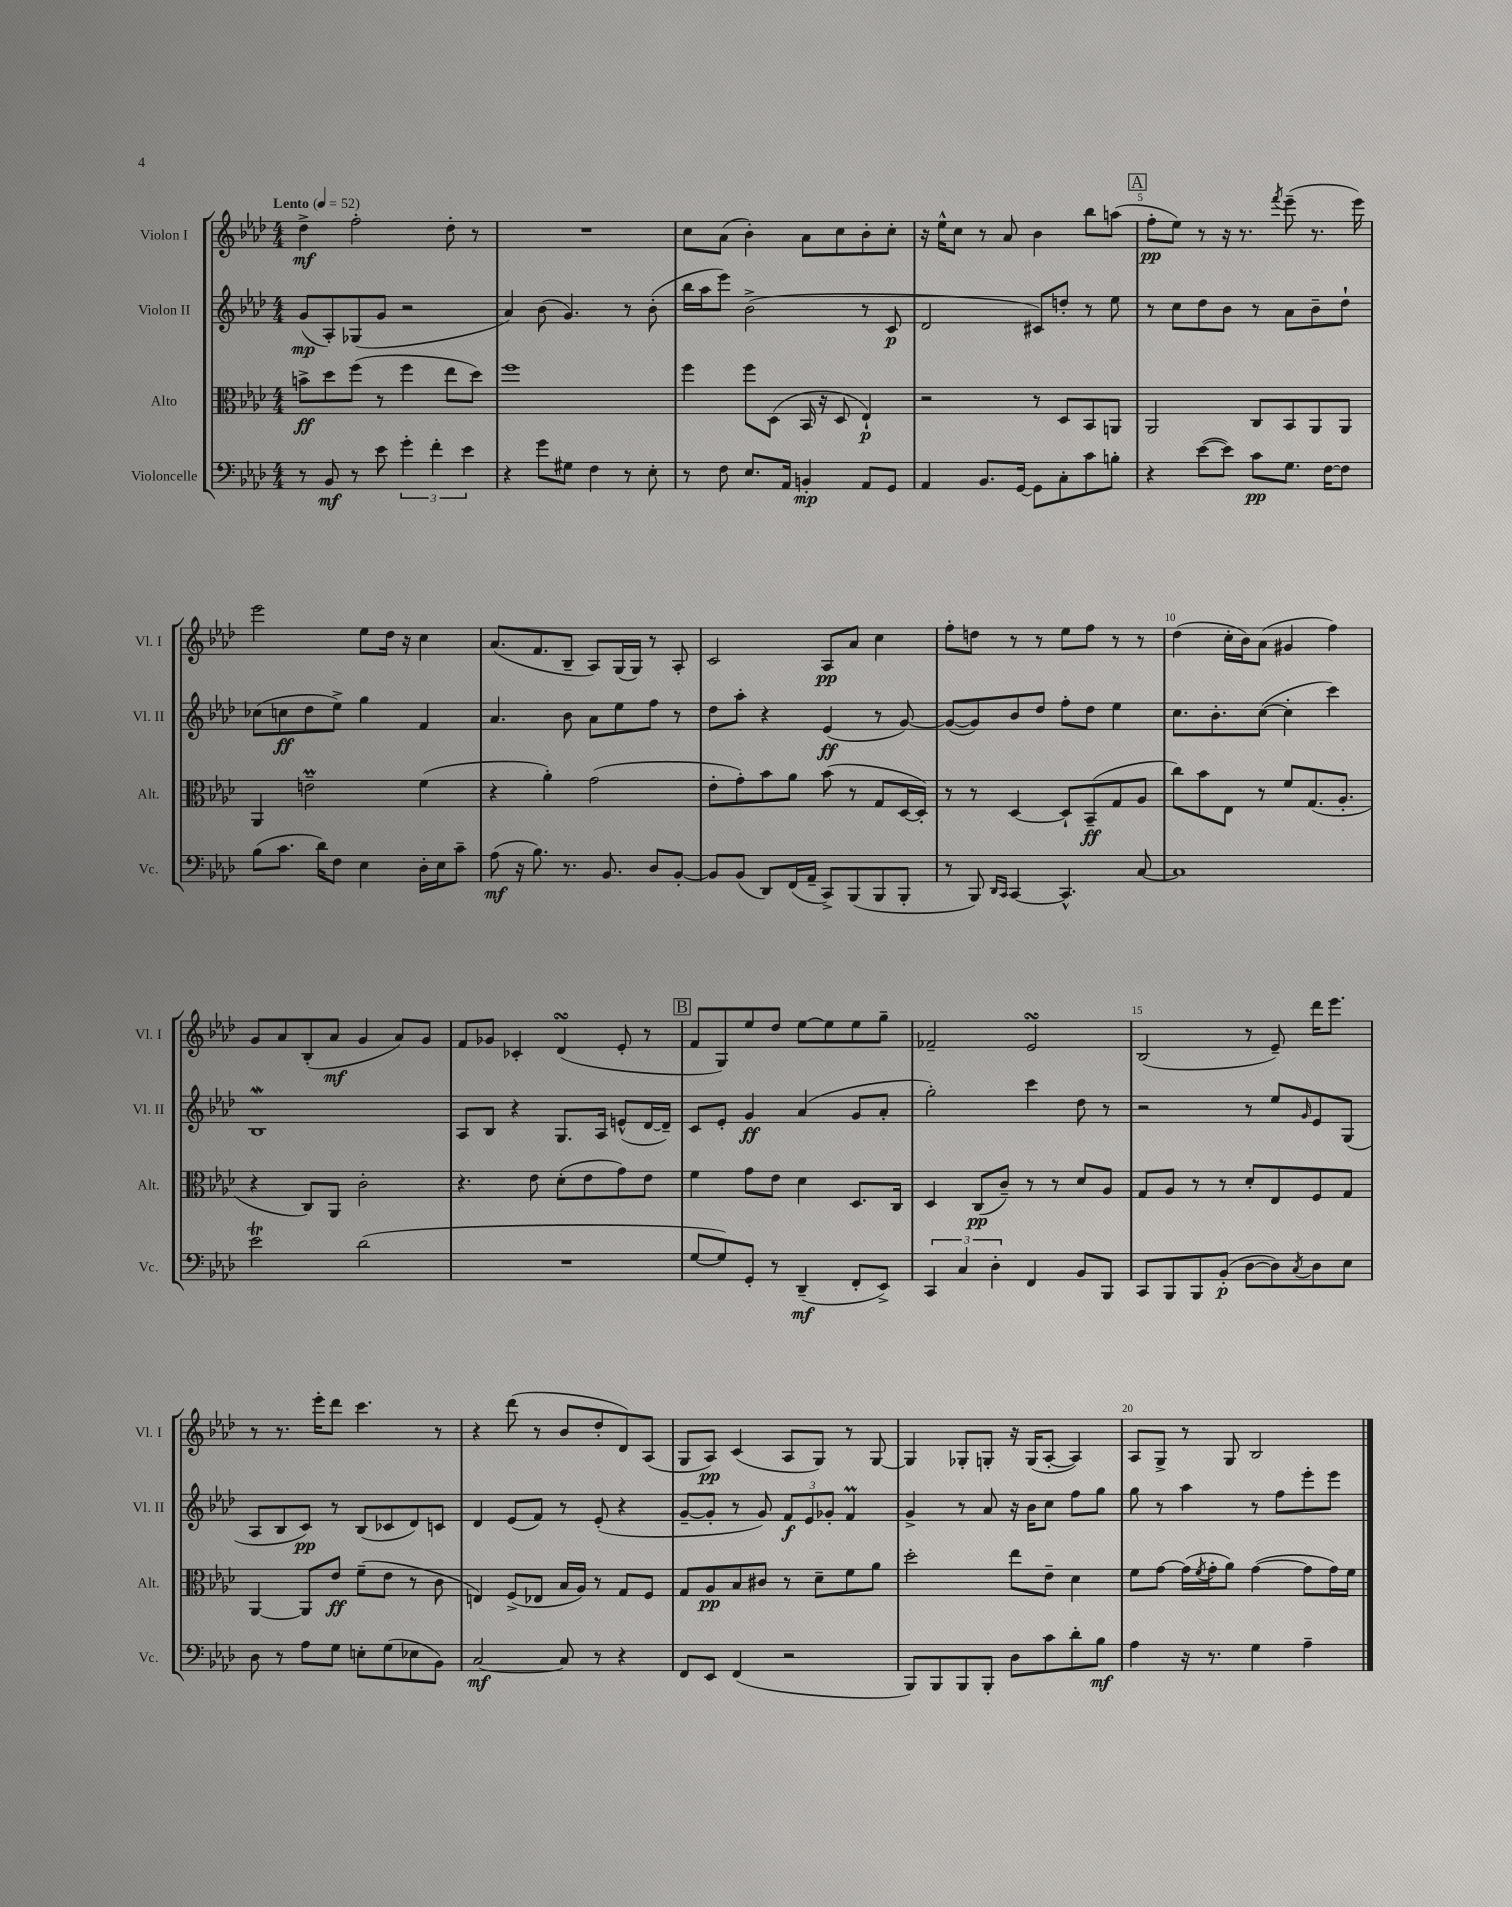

**kern	**kern	**kern	**kern
*staff4	*staff3	*staff2	*staff1
*clefF4	*clefC3	*clefG2	*clefG2
*k[b-e-a-d-]	*k[b-e-a-d-]	*k[b-e-a-d-]	*k[b-e-a-d-]
*M4/4	*M4/4	*M4/4	*M4/4
*MM52	*MM52	*MM52	*MM52
8r	8b^	(8g	4dd-^
8BB-	8dd-	8A-')	.
8r	(8ff	(8G-	2ff'
8e-	8r	8g	.
6g'	4ff	2r	.
6f'	.	.	.
.	8ee-	.	8dd-'
6e-	.	.	.
.	8dd-)	.	8r
=	=	=	=
4r	1ff	4a-)	1r
8g	.	(8b-	.
8G#	.	4.g)	.
4F	.	.	.
8r	.	8r	.
8E-'	.	(8b-'	.
=	=	=	=
8r	4ff	16bb-	8cc
.	.	16aa-	.
8F	.	8eee-)	(8a-
8.E-	8ff	(2b-^	4b-')
.	(8D-	.	.
16AA-	.	.	.
4BB'	16BB-	.	8a-
.	16r	.	.
.	8D-	.	8cc
8AA-	4E-`)	8r	8b-'
8GG	.	8c	8cc'
=	=	=	=
4AA-	2r	2d-	16r
.	.	.	16ee-^^
.	.	.	8cc
8.BB-	.	.	8r
.	.	.	8a-
[16GG	.	.	.
8GG]	8r	8c#)	4b-
8C'	8D-	8dd'	.
8c	8BB-	8r	8bb-
8B'	8AA	8ee-	(8aa
=	=	=	=
4r	2AA-	8r	8ff'
.	.	8cc	8ee-)
([8e-	.	8dd-	8r
8e-])	.	8b-	16r
.	.	.	8.r
8c	8C	8r	.
.	.	.	8qfff
8.G	8BB-	8a-	(8eee-~
.	8AA-	8b-~	8.r
[16F	.	.	.
8F]	8AA-	8dd-`	.
.	.	.	16eee-)
=	=	=	=
(8B-	4AA-	(8cc-	2eee-
8.c	.	8cc	.
.	2e~	8dd-	.
16d-)	.	.	.
8F	.	8ee-^)	.
4E-	.	4gg	8ee-
.	.	.	16dd-
.	.	.	16r
16D-'	(4f	4f	4cc
16E-	.	.	.
8c~	.	.	.
=	=	=	=
(8A-	4r	4.a-	(8.a-
16r	.	.	.
8.B-)	.	.	8.f
.	4a-')	.	.
8.r	.	8b-	8B-~
.	(2g	8a-	8A-)
8.BB-	.	.	.
.	.	8ee-	(16G
.	.	.	16G)
8D-	.	8ff	8r
[8BB-'	.	8r	8A-'
=	=	=	=
8BB-]	8e-'	8dd-	2c
(8BB-	8g')	8aa-'	.
8DD-)	8b-	4r	.
(16FF	8a-	.	.
16AA-~	.	.	.
8CC^)	(8b-	(4e-	8A-
(8BBB-	8r	.	8a-
8BBB-	8G	8r	4cc
8BBB-'	[16D-	[8g)	.
.	16D-'])	.	.
=	=	=	=
8r	8r	(8g_	8ff'
8BBB-)	8r	8g])	8dd
16qqDD-	.	.	.
16qqCC	.	.	.
[4CC	[4D-	8b-	8r
.	.	8dd-	8r
4.CC^^]	8D-`]	8ff'	8ee-
.	(8BB-~	8dd-	8ff
.	8G	4ee-	8r
[8C	8A-	.	8r
=	=	=	=
1C]	8cc)	8.cc	(4dd-
.	8b-	.	.
.	.	8.b-'	.
.	8E-	.	16cc'
.	.	.	16b-)
.	8r	([8cc	(8a-
.	8f	4cc']	4g#
.	(8.G	.	.
.	.	4ccc)	4ff)
.	8.A-'	.	.
=	=	=	=
2e-	4r	1B-	8g
.	.	.	8a-
.	8C)	.	(8B-'
.	8AA-	.	8a-
(2d-	2c'	.	4g
.	.	.	8a-)
.	.	.	8g
=	=	=	=
1r	4.r	8A-	8f
.	.	8B-	8g-
.	.	4r	4c-'
.	8e-	.	.
.	(8d-'	8.G	(4d-
.	8e-	.	.
.	.	16A-	.
.	8g)	(8e^^	8e-'
.	8e-	[16d-	8r
.	.	16d-~])	.
=	=	=	=
[8G	4f	8c	8f
8G])	.	8e-'	8G)
8GG'	8g	4g	8ee-
8r	8e-	.	8dd-
(4DD-~	4d-	(4a-	[8ee-
.	.	.	8ee-]
8FF'	8.D-	8g	8ee-
8EE-^)	.	8a-'	8gg~
.	16C	.	.
=	=	=	=
6CC	4D-	2gg')	2f-~
6C	.	.	.
.	(8C	.	.
6D-'	.	.	.
.	8c~)	.	.
4FF	8r	4ccc	2e-
.	8r	.	.
8BB-	8d-	8dd-	.
8BBB-	8A-	8r	.
=	=	=	=
8CC	8G	2r	(2B-
8BBB-	8A-	.	.
8BBB-	8r	.	.
(8BB-'	8r	.	.
[8D-	8d-'	8r	8r
8D-])	8E-	8ee-	8e-~)
8qC	.	16qqg	.
8D-	8F	8e-	16ddd-
.	.	.	8.eee-
8E-	8G	(8G	.
=	=	=	=
8D-	[4AA-	8A-	8r
8r	.	8B-	8.r
8A-	8AA-]	8c)	.
.	.	.	16eee-'
8G	8e-	8r	8ddd-
8E'	(8f~	(8B-	4.ccc
(8G	8e-	8c-	.
8E-	8r	8d-)	.
8BB-)	8c	8c	8r
=	=	=	=
[2C	4E)	4d-	4r
.	(8F^	(8e-	(8ddd-
.	8E-	8f)	8r
8C]	16B-	8r	8b-
.	16A-)	.	.
8r	8r	(8e-'	8dd-'
4r	8G	4r	8d-)
.	8F	.	(8A-
=	=	=	=
8FF	8G	[8g~	8G
8EE-	8A-	8g']	8A-)
(4FF	8B-	8r	(4c
.	8c#	8g)	.
2r	8r	12f	8A-
.	.	12e-	.
.	8d-~	.	8G)
.	.	12g-'	.
.	8f	4f	8r
.	8a-	.	[8G
=	=	=	=
8BBB-)	2dd-'	4g^	4G]
8BBB-	.	.	.
8BBB-	.	8r	8G-'
8BBB-'	.	8a-	8G'
8D-	8ee-	16r	16r
.	.	16b-	(16G
8c	8e-~	8cc	[8A-'
8d-'	4d-	8ff	4A-])
8B-	.	8gg	.
=	=	=	=
4A-	8f	8gg	8A-
.	[8g	8r	8G^
16r	(16g]	4aa-	8r
.	8qf	.	.
8.r	16g'	.	.
.	8a-)	.	8G
4G	([4g	8r	2B-
.	.	8ff	.
4A-~	8g]	8eee-'	.
.	16g)	8eee-	.
.	16f	.	.
==	==	==	==
*-	*-	*-	*-
